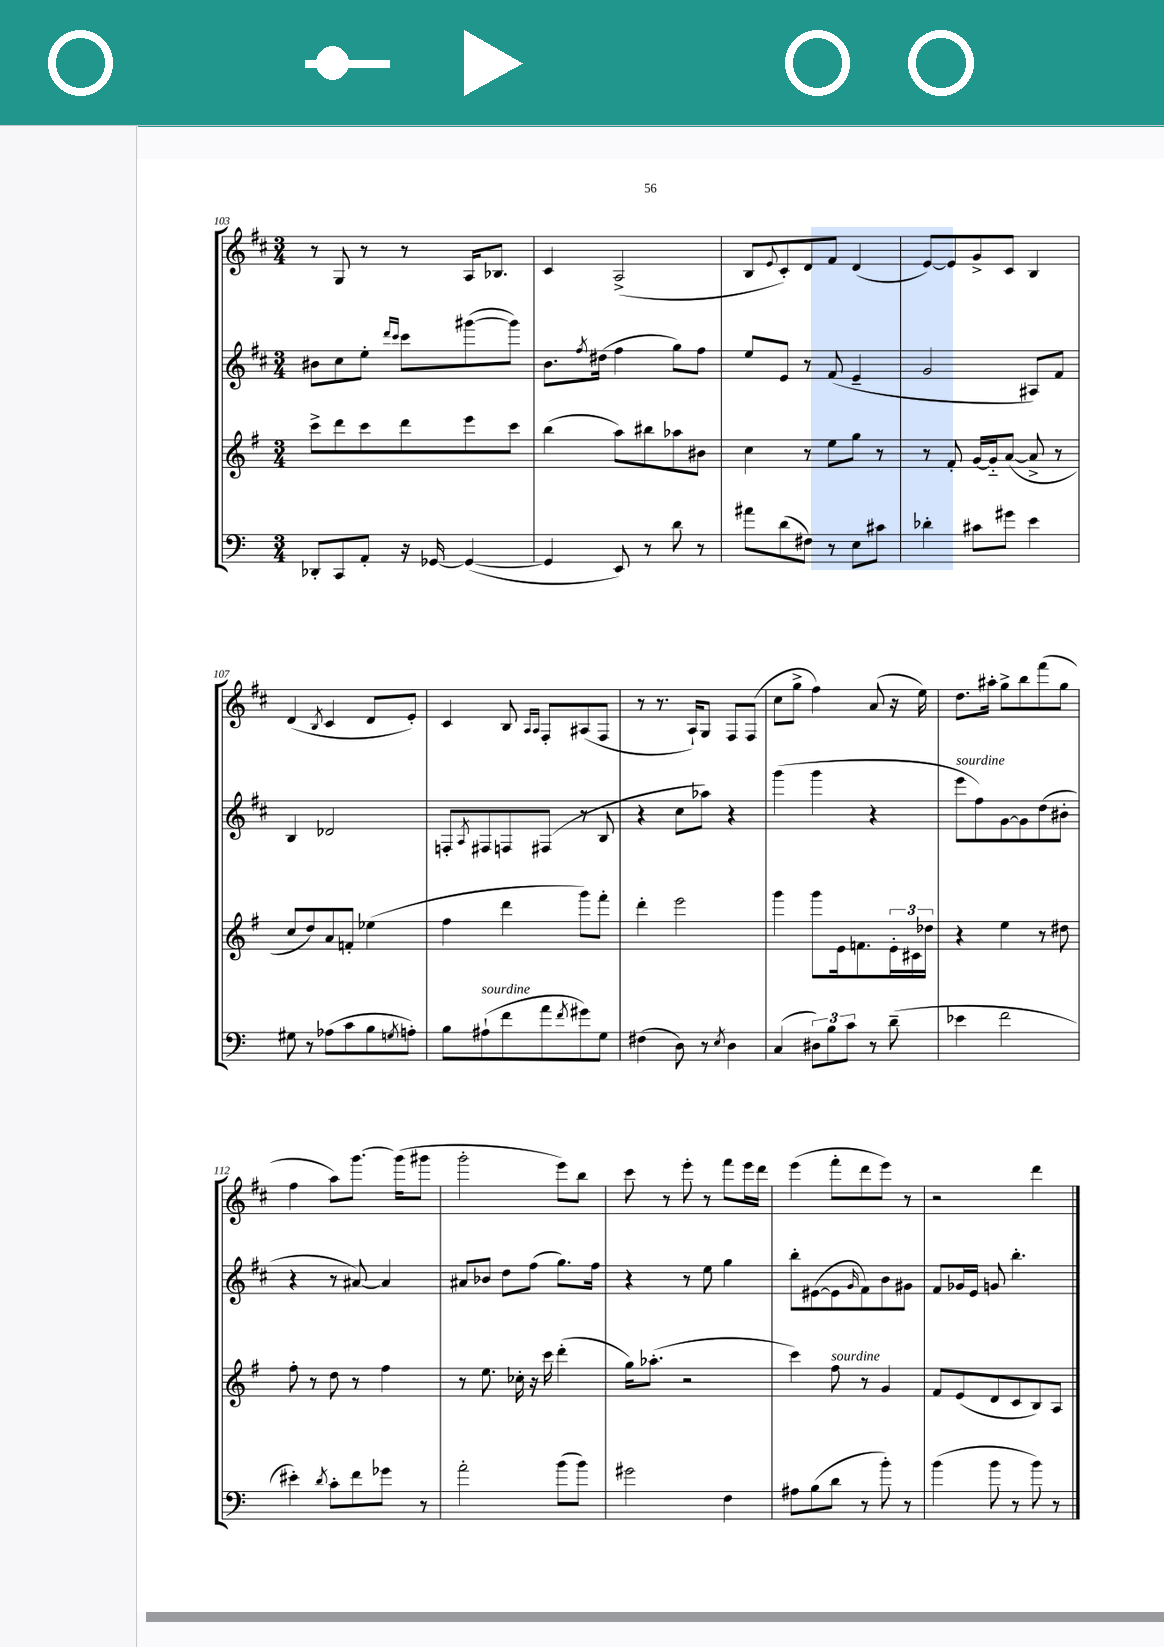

**kern	**kern	**kern	**kern
*staff4	*staff3	*staff2	*staff1
*clefF4	*clefG2	*clefG2	*clefG2
*k[]	*k[f#]	*k[f#c#]	*k[f#c#]
*M3/4	*M3/4	*M3/4	*M3/4
8DD-'	8ccc^	8b#	8r
8CC	8ddd	8cc#	8G
8AA'	8ccc	8ee'	8r
.	.	16qqddd	.
.	.	16qqccc#	.
16r	8ddd	8ccc#	8r
[16GG-	.	.	.
(4GG-_	8eee	([8ggg#	16A
.	.	.	8.B-
.	8ccc	8ggg#])	.
=	=	=	=
4GG-]	(4bb	8.b	4c#
.	.	8qff#	.
.	.	(16dd#	.
8EE)	8aa)	4ff#	(2A^
8r	8bb#	.	.
8d	8aa-	8gg)	.
8r	8b#	8ff#	.
=	=	=	=
8a#	4cc	8ee	8B
.	.	.	8qqe
(8d	.	8e	8c#')
8F#)	8r	8r	8d
8r	8ee	(8f#	8f#
8E	8gg	4e~	(4d
8c#	8r	.	.
=	=	=	=
4d-'	8r	2g	[8e)
.	8f#'	.	8e]
8c#	[16g	.	8g^
.	16g'~]	.	.
8g#	([8a	.	8c#
4e	8a^]	8A#)	4B
.	8r	8f#	.
=	=	=	=
8G#	8cc	4B	(4d
8r	8dd)	.	.
.	.	.	8qB
(8A-	8a	2d-	4c#
8c	8f'	.	.
8B	(4ee-	.	8d
8qG	.	.	.
8A')	.	.	8e')
=	=	=	=
8B	4ff#	8F'	4c#
.	.	8qA	.
(8A#`	.	8F#	.
8f	4ddd	8F	8B
.	.	.	16qqA
.	.	.	16qqA
8a	.	(8F#	8F#'
8qf	.	.	.
8g#)	8ggg)	8r	(8A#
8G	8fff#'	8B	8F#
=	=	=	=
(4F#	4ddd'	4r	8r
.	.	.	8.r
8D)	2eee	8cc#	.
.	.	.	16A`)
8r	.	8aa-)	8G
8qE	.	.	.
4D	.	4r	8F#
.	.	.	(8F#
=	=	=	=
(4C	4ggg	(4ggg	8cc#
.	.	.	8gg^
12D#)	8ggg	4ggg	4ff#)
12B	.	.	.
.	16e	.	.
12c	.	.	.
.	8.f	.	.
8r	.	4r	(8a
(8d~	24e'	.	16r
.	24c#	.	.
.	.	.	16ee)
.	24dd-	.	.
=	=	=	=
4e-	4r	8eee	8.dd
.	.	8ff#)	.
.	.	.	16aa#'
2f	4ee	[8g	8gg^
.	.	8g]	8bb
.	8r	(8dd	(8fff#
.	8dd#	8b#'	8gg
=	=	=	=
4e#')	8ff#'	4r	4ff#
.	8r	.	.
8qd	.	.	.
8c'	8dd	8r	8aa)
8f	8r	[8a#)	[8.ggg
8g-	4ff#	4a#]	.
.	.	.	(16ggg]
8r	.	.	8ggg#
=	=	=	=
2a'	8r	8a#	2ggg'
.	8.ee	8b-	.
.	.	8dd	.
.	16cc-'	.	.
.	16r	(8ff#	.
.	16ccc	.	.
(8b	(4ddd'	8.gg)	8eee)
8b)	.	.	8bb
.	.	16ff#	.
=	=	=	=
2g#	16gg)	4r	8ccc#
.	(8.aa-'	.	.
.	.	.	8r
.	2r	8r	8eee'
.	.	8ee	8r
4F	.	4gg	8fff#
.	.	.	16eee
.	.	.	16ddd
=	=	=	=
8A#	4ccc)	8bb'	(4eee
(8B	.	([8e#	.
8d	8ff#	8e#]	8fff#'
.	.	16qqg	.
8r	8r	8f#)	8ddd
8b')	4g	8b	8eee)
8r	.	8g#	8r
=	=	=	=
(4b	8f#	8f#	2r
.	(8e	16g-	.
.	.	16e	.
8b	8d	8g	.
8r	8c	4.bb'	.
8b)	8B)	.	4ddd
8r	8A	.	.
==	==	==	==
*-	*-	*-	*-
